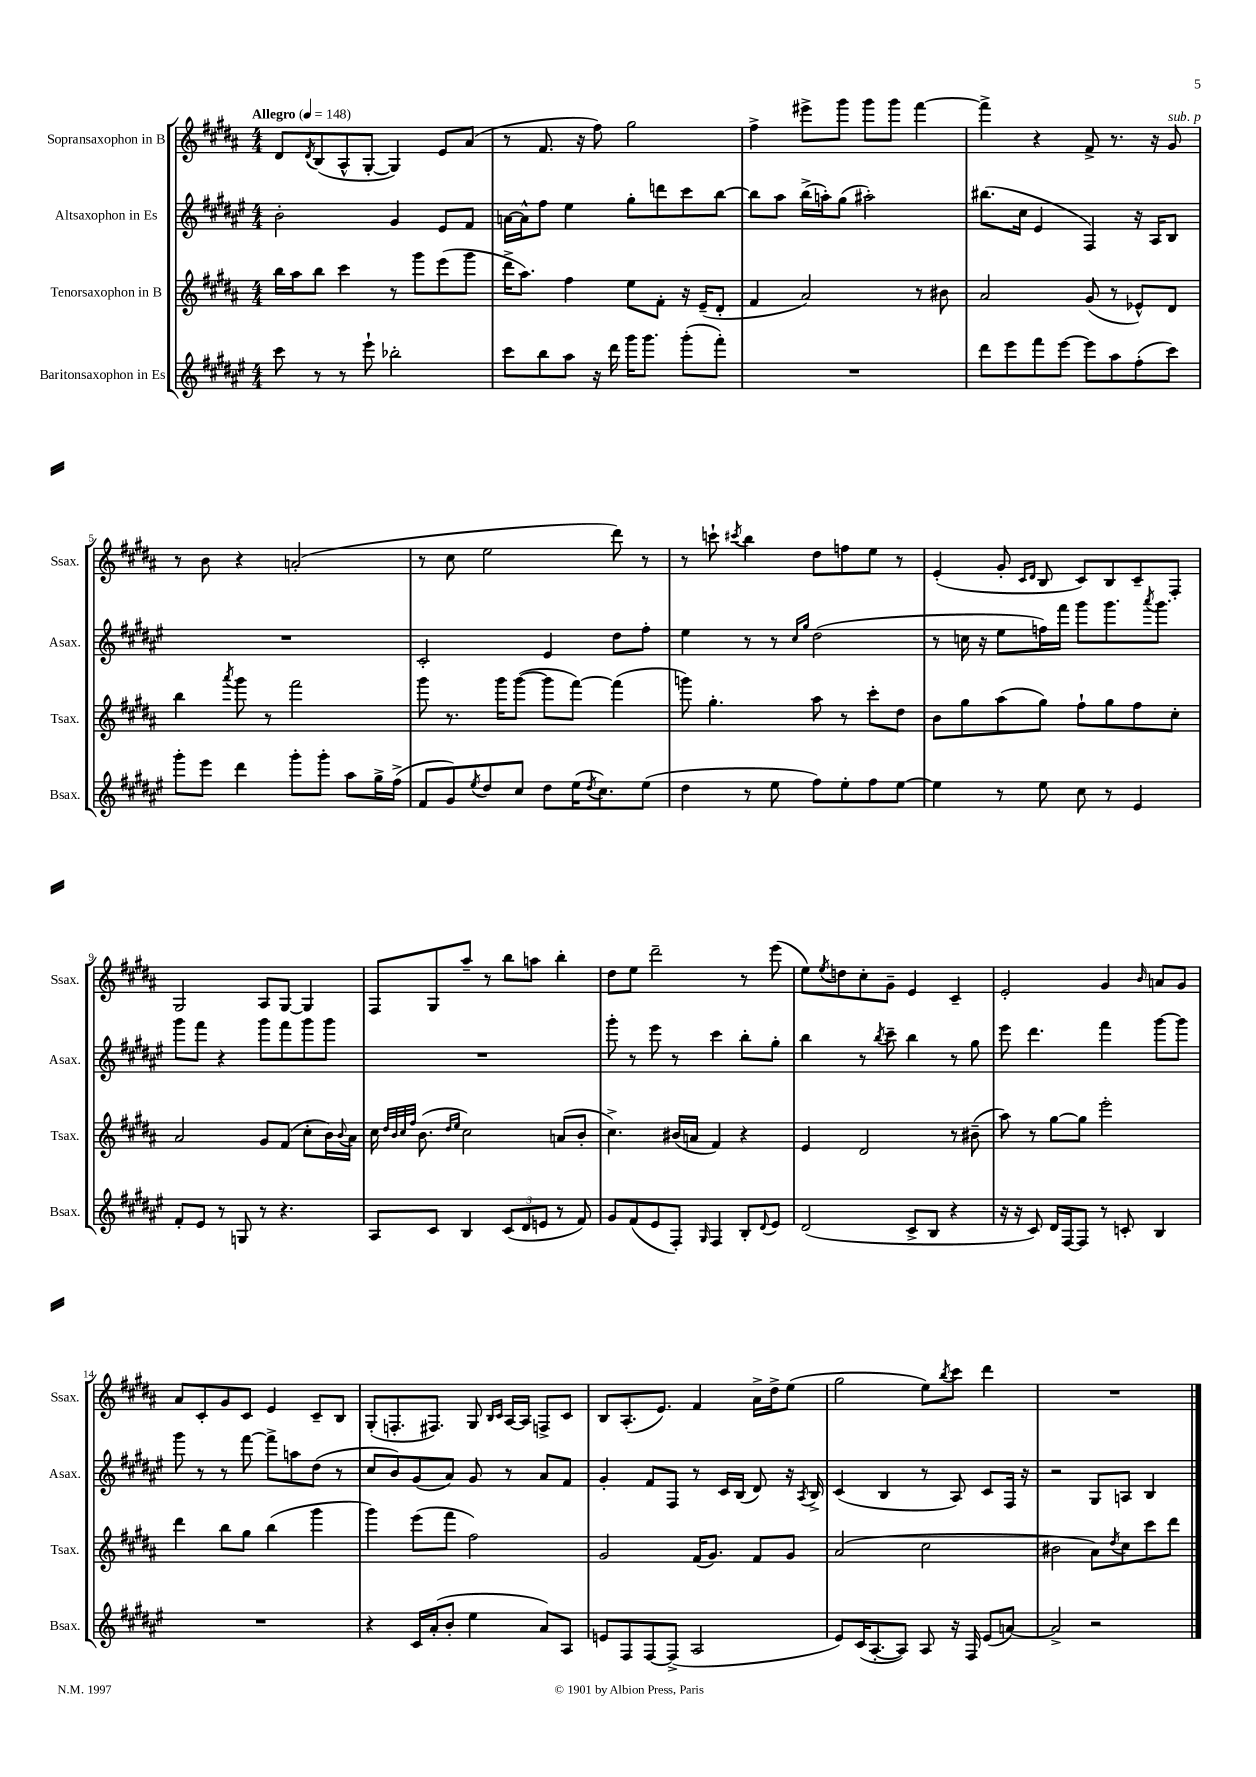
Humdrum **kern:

**kern	**kern	**kern	**kern
*staff4	*staff3	*staff2	*staff1
*clefG2	*clefG2	*clefG2	*clefG2
*k[f#c#g#d#a#e#]	*k[f#c#g#d#a#]	*k[f#c#g#d#a#e#]	*k[f#c#g#d#a#]
*M4/4	*M4/4	*M4/4	*M4/4
*MM148	*MM148	*MM148	*MM148
8ccc#	16bb	2b'	8d#
.	16aa#	.	.
.	.	.	8qd#
8r	8bb	.	(8B
8r	4ccc#	.	8A#^^
8eee#`	.	.	[8G#'
2bb-'	8r	4g#	4G#])
.	8ggg#	.	.
.	(8eee	8e#	8e
.	8ggg#	8f#	(8a#
=	=	=	=
8ccc#	16ddd#^	[16a	8r
.	8.aa#)	16a^^]	.
8bb	.	8ff#	8.f#
8aa#	4ff#	4ee#	.
.	.	.	16r
16r	.	.	8ff#)
16ddd#	.	.	.
16ggg#	8ee	8gg#'	2gg#
8.ggg#	.	.	.
.	8f#'	8ddd	.
(8ggg#'	16r	8ccc#	.
.	(16e~	.	.
8fff#')	8d#'	[8bb	.
=	=	=	=
1r	4f#	8bb]	4ff#^
.	.	8aa#	.
.	2a#)	(16bb^	8eee#^
.	.	16aa')	.
.	.	(8gg#	8ggg#
.	.	2aa#')	8ggg#
.	.	.	8ggg#
.	8r	.	[4fff#
.	8b#	.	.
=	=	=	=
8ddd#	2a#	(8.bb#	4fff#^]
8eee#	.	.	.
.	.	16cc#	.
8fff#	.	4e#	4r
[8eee#	.	.	.
8eee#]	(8g#	4F#)	8f#^
8aa#	8r	.	8.r
(8ff#'	8e-^^)	16r	.
.	.	16A#	16r
8ccc#)	8d#	8B	8g#
=	=	=	=
8ggg#'	4bb	1r	8r
8eee#	.	.	8b
.	8qaaa#	.	.
4ddd#	8ggg#	.	4r
.	8r	.	.
8ggg#'	2fff#	.	(2a'
8ggg#'	.	.	.
8aa#	.	.	.
16gg#^	.	.	.
(16ff#^	.	.	.
=	=	=	=
8f#	8ggg#	2c#'	8r
8g#)	8.r	.	8cc#
8qee#	.	.	.
8dd#	.	.	2ee
.	16ggg#	.	.
8cc#	([8ggg#	.	.
8dd#	8ggg#]	4e#	.
(16ee#	[8fff#)	.	.
8qdd#	.	.	.
8.cc#)	.	.	.
.	(4fff#]	8dd#	8ddd#)
(8ee#	.	8ff#'	8r
=	=	=	=
4dd#	8ggg)	4ee#	8r
.	4.gg#'	.	8ccc`
.	.	.	8qccc#
8r	.	8r	4bb
8ee#	.	8r	.
.	.	16qqcc#	.
.	.	16qqgg#	.
8ff#)	8aa#	(2dd#	8dd#
8ee#'	8r	.	8ff
8ff#	8ccc#'	.	8ee
[8ee#	8dd#	.	8r
=	=	=	=
4ee#]	8b	8r	(4e'
.	8gg#	16cc	.
.	.	16r	.
8r	(8aa#	8ee#	8g#'
.	.	.	16qqc#
.	.	.	16qqd#
8ee#	8gg#)	16ff)	8B
.	.	16fff#	.
8cc#	8ff#`	8ggg#	8c#)
8r	8gg#	8.ggg#	8B
4e#	8ff#	.	8c#~
.	.	8qaaa#	.
.	.	8.ggg#	.
.	8cc#'	.	8F#'
=	=	=	=
8f#'	2a#	8ggg#	2G#
8e#	.	8fff#	.
8r	.	4r	.
8G	.	.	.
8r	8g#	8ggg#	8A#
4.r	(8f#	8fff#	[8G#
.	8cc#'	8ggg#	4G#]
.	16b)	8ggg#	.
.	8qqb	.	.
.	16a#	.	.
=	=	=	=
8A#	16cc#	1r	8F#
.	32qqdd#	.	.
.	32qqb	.	.
.	32qqcc#	.	.
.	32qqff#	.	.
.	(8.b	.	.
8c#	.	.	8G#
.	16qqdd#	.	.
.	16qqee	.	.
4B	2cc#)	.	8aa#~
.	.	.	8r
(12c#	.	.	8bb
12d#	.	.	.
.	.	.	8aa
12e	.	.	.
8r	(8a	.	4bb'
8f#)	8b'	.	.
=	=	=	=
8g#	4.cc#^)	8ggg#'	8dd#
(8f#	.	8r	8ee
8e#	.	8eee#	2ddd#~
8F#')	(16b#	8r	.
.	16a	.	.
16qqG#	.	.	.
4F#	4f#)	4ccc#	.
8B'	4r	8bb'	8r
8qqd#	.	.	.
8e#	.	8gg#'	(8eee
=	=	=	=
(2d#	4e	4bb	8ee)
.	.	.	8qee
.	.	.	8dd
.	2d#	8r	8cc#'
.	.	8qbb	.
.	.	8ccc#~	8g#~
8c#^	.	4bb	4e
8B	.	.	.
4r	8r	8r	4c#~
.	(8b#~	8gg#	.
=	=	=	=
16r	8aa#)	8eee#	2e'
16r	.	.	.
8c#)	8r	4.ddd#	.
16d#	[8gg#	.	.
[16F#	.	.	.
8F#]	8gg#]	.	.
8r	2eee'	4fff#	4g#
8c'	.	.	.
.	.	.	16qqb
4B	.	[8ggg#	8a
.	.	8ggg#]	8g#
=	=	=	=
1r	4ddd#	8ggg#	8a#
.	.	8r	8c#'
.	8bb	8r	8g#
.	8gg#	[8fff#	8c#
.	(4bb	8fff#^]	4e
.	.	8aa	.
.	4ggg#	(8dd#	8c#~
.	.	8r	8B
=	=	=	=
4r	4ggg#)	8cc#	(8G#'
.	.	8b)	8.F'
16c#	(8eee	(8g#	.
(16a#'	.	.	8.F#)
8b'	8fff#	8a#)	.
4ee#	2ff#)	8g#	8G#
.	.	.	16qqB
.	.	.	16qqc#
.	.	8r	[16A#
.	.	.	16A#]
8a#)	.	8a#	8F^
8A#	.	8f#	8c#
=	=	=	=
8e	2g#	4g#'	8B
8F#	.	.	(8.A#'
[8F#	.	8f#	.
.	.	.	8.e)
(8F#^]	.	8F#	.
2A#	(16f#	8r	4f#
.	8.g#)	.	.
.	.	16c#	.
.	.	(16B	.
.	8f#	8d#)	16a#^
.	.	.	16dd#^
.	8g#	16r	(8ee
.	.	8qA#	.
.	.	16B^	.
=	=	=	=
8e#)	(2a#	(4c#	2gg#
(16c#	.	.	.
[8.A#'	.	.	.
.	.	4B	.
8A#])	.	.	.
8A#	2cc#	8r	8ee)
.	.	.	8qbb
16r	.	8A#)	8ccc#
16F#	.	.	.
(8e#	.	8c#	4ddd#
[8a)	.	16F#	.
.	.	16r	.
=	=	=	=
2a^]	2b#	2r	1r
2r	8a#)	8G#	.
.	8qdd#	.	.
.	8cc#	8A	.
.	8ccc#	4B	.
.	8ddd#	.	.
==	==	==	==
*-	*-	*-	*-
